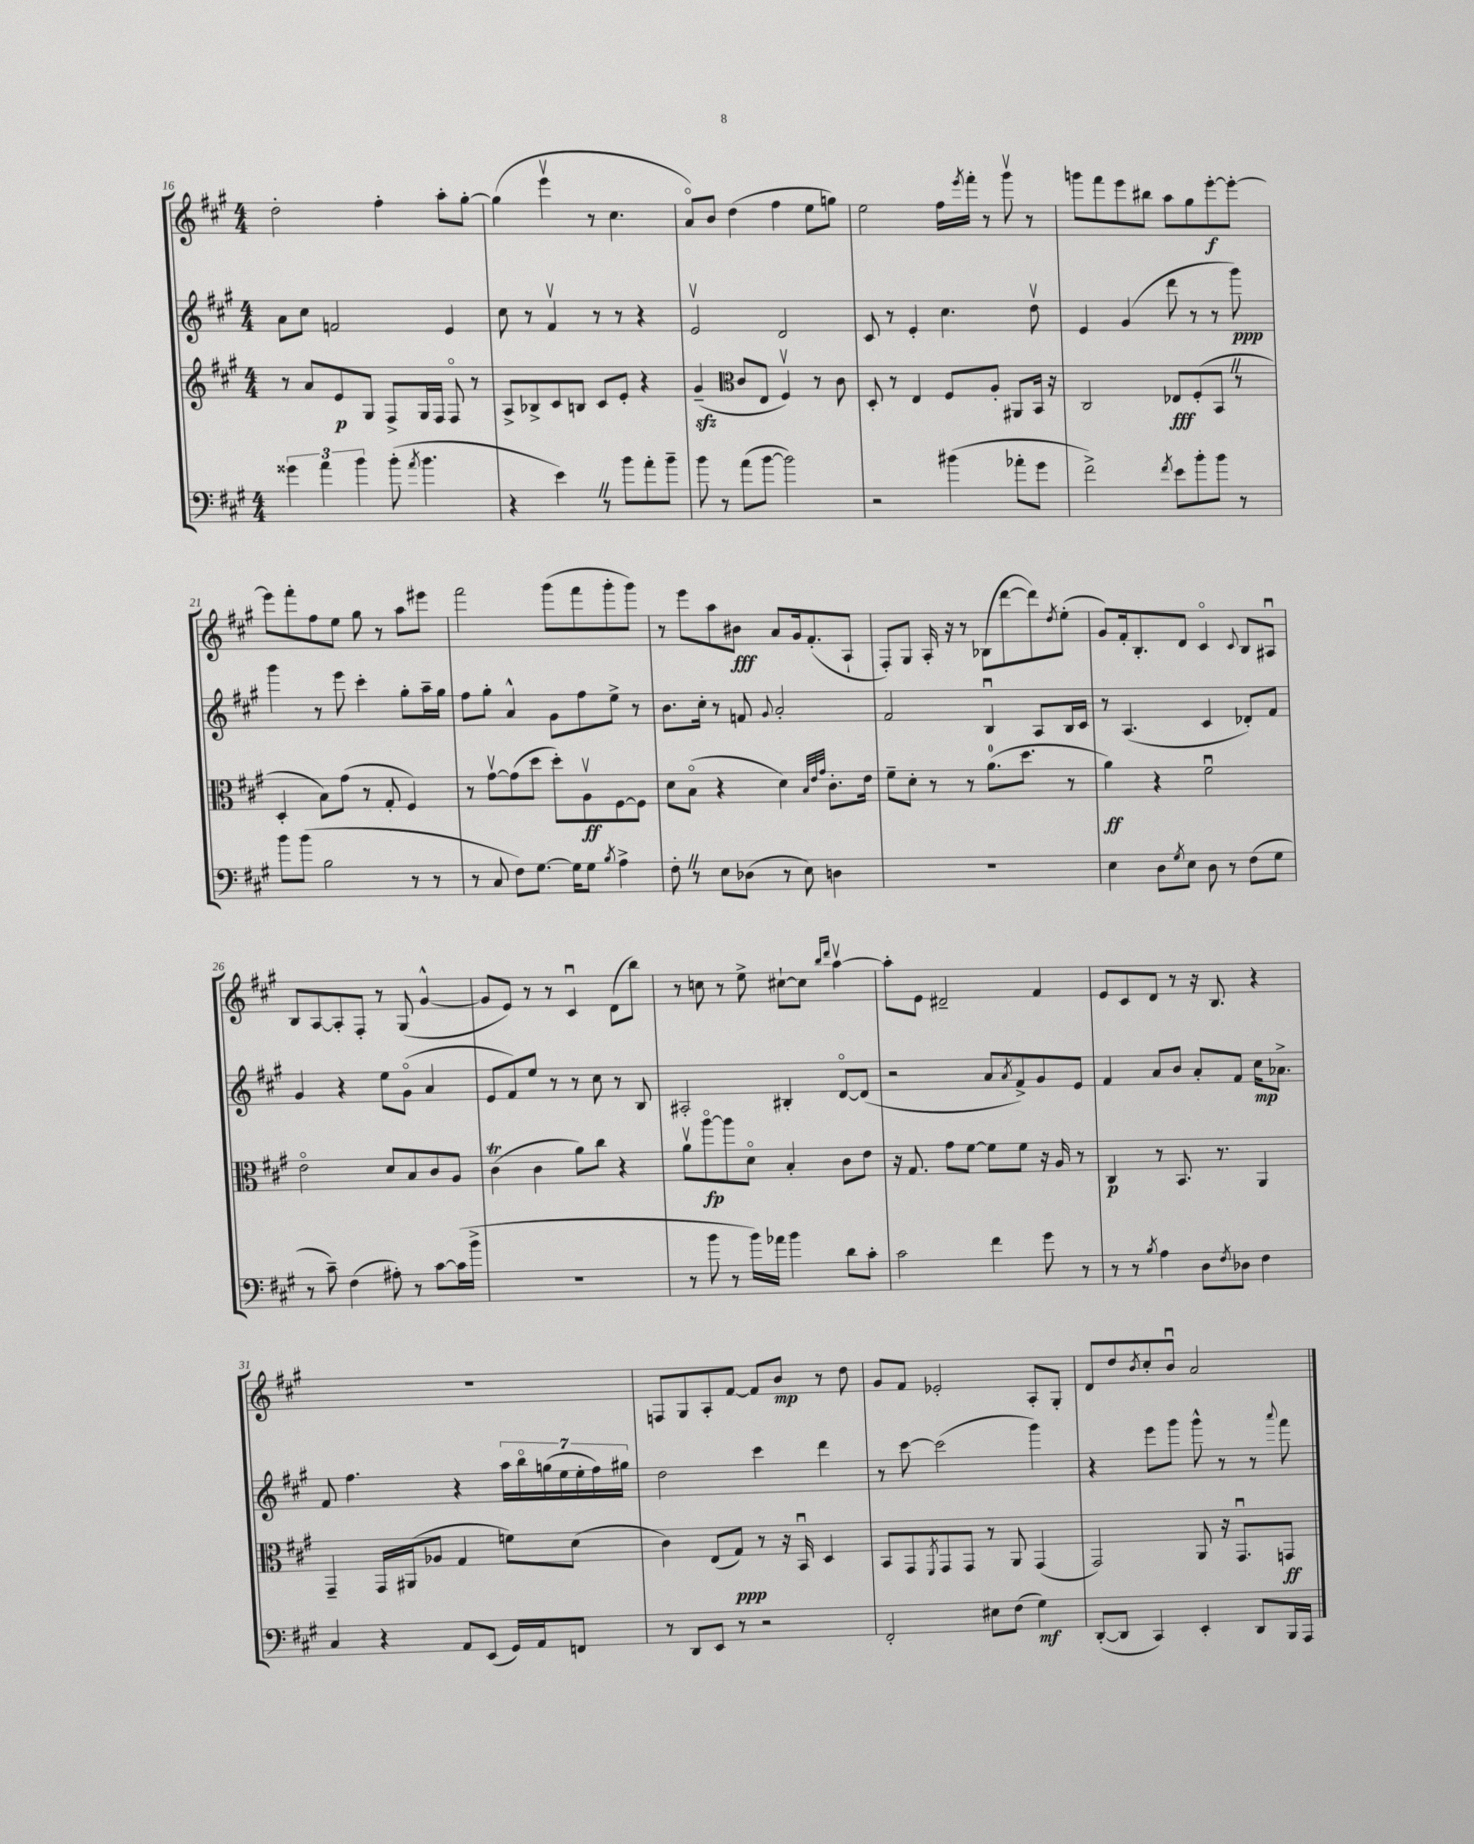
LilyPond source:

<<
\new StaffGroup <<
\new Staff = "s0" {
    \clef treble \key a \major \numericTimeSignature \time 4/4
    d''2-. fis''4-. a''8-. gis''8~-. |
    gis''4( e'''4\upbow r8 cis''4. |
    a'8\flageolet) b'8 d''4( fis''4 e''8 g''8) |
    e''2 fis''16 \acciaccatura { e'''8 } fis'''16-. r8 gis'''8\upbow r8 |
    g'''8 fis'''8 e'''8 bis''8 a''8 gis''8 e'''8~-.\f e'''8~-. |
    e'''8 fis'''8-. fis''8 e''8 gis''8 r8 a''8 eis'''8 |
    fis'''2 gis'''8( fis'''8 gis'''8-. gis'''8) |
    r8 e'''8 a''8 bis'8\fff a'8 gis'16 fis'8.-.( a8-! |
    fis8-.) gis8 a16-. r16 r8 bes8( d'''8~ d'''8) \acciaccatura { d''8 } e''8-.( |
    gis'8) fis'16-. b8.-. d'8 cis'4\flageolet \appoggiatura { cis'8 } b8 ais8\downbow |
    b8 a8~ a8-. fis8-. r8 gis8( gis'4~-^ |
    gis'8 e'8) r8 r8 cis'4\downbow d'8( b''8) |
    r8 c''8 r8 e''8-> cis''8~-! cis''8 \grace { b''16 d'''16 } a''4~\upbow |
    a''8-. e'8 dis'2-- fis'4 |
    e'8 cis'8 d'8 r8 r16 b8. r4 |
    R1 |
    f8 gis8 a8-. fis'8~ fis'8 b'8\mp r8 d''8 |
    gis'8 fis'8 ees'2-. a8-. gis8-. |
    d'8 d''8 \acciaccatura { b'8 } cis''8-. b'8\downbow a'2 \bar "|." |
}
\new Staff = "s1" {
    \clef treble \key a \major \numericTimeSignature \time 4/4
    a'8 cis''8 f'2 e'4 |
    cis''8 r8 fis'4\upbow r8 r8 r4 |
    e'2\upbow d'2 |
    cis'8 r8 e'4-. cis''4. d''8\upbow |
    e'4 gis'4( d'''8 r8 r8 gis'''8\ppp) |
    gis'''4 r8 e'''8 cis'''4-. gis''8-. a''16-- gis''16 |
    fis''8 gis''8-. a'4-^ gis'8 fis''8 e''8-> r8 |
    b'8. cis''16-. r8 f'8 \appoggiatura { gis'8 } a'2-. |
    fis'2 b4\downbow a8 b16 cis'16 |
    r8 a4.( cis'4 des'8-.) fis'8 |
    gis'4 r4 e''8 gis'8\flageolet( a'4 |
    e'8 fis'8) e''8 r8 r8 cis''8 r8 b8 |
    ais2-. bis4-. d'8~\flageolet d'8( |
    r2 a'8 \acciaccatura { a'8 } fis'8->) gis'8 e'8 |
    fis'4 a'8 b'8 a'8-. fis'8 cis''16\mp aes'8.-> |
    fis'8 fis''4. r4 \tuplet 7/4 { a''16 b''16\flageolet g''16( e''16 e''16-. fis''16) gis''16 } |
    d''2 cis'''4 d'''4 |
    r8 cis'''8~ cis'''2( gis'''4) |
    r4 e'''8 gis'''8 gis'''8-^ r8 r8 \appoggiatura { a'''8 } fis'''8 \bar "|." |
}
\new Staff = "s2" {
    \clef treble \key a \major \numericTimeSignature \time 4/4
    r8 a'8 e'8\p gis8 fis8-> gis16 fis16 fis8\flageolet r8 |
    a8-> bes8-> cis'8 b8 cis'8 e'8-. r4 |
    gis'4--\sfz( \clef alto cis'8 e8 fis4\upbow) r8 cis'8 |
    d8-. r8 e4 fis8 a8-. ais,8 b,16 r16 |
    cis2 ees8\fff fis8-.( b,8 \once \override BreathingSign.text = \markup { \musicglyph "scripts.caesura.straight" } \breathe r8 |
    d4-. b8) gis'8( r8 gis8-. fis4) |
    r8 gis'8~\upbow gis'8( d''8 d''8-.) a8\upbow\ff fis8~ fis8 |
    d'8 b8\flageolet( r4 d'4) \grace { b32 e'32 gis'32 } cis'8.-. e'16 |
    fis'8-- d'8-. r8 r8 a'8.-0( d''8. r8 |
    a'4\ff) r4 fis'2\downbow |
    e'2\flageolet d'8 b8 cis'8 a8 |
    cis'4\trill( cis'4 a'8) cis''8 r4 |
    a'8\upbow a''8~\flageolet\fp a''8 d'8\flageolet b4-. cis'8 e'8 |
    r16 gis8. gis'8 fis'8~ fis'8 fis'8 r16 a16 r8 |
    cis4\p r8 b,8. r8. a,4 |
    gis,4-- gis,16 ais,16( aes8 gis4 f'8) d'8( |
    cis'4) e8( gis8\ppp) r8 r16 b,16\downbow d4 |
    b,8 gis,8 \acciaccatura { fis,8 } gis,8 gis,8 r8 a,8 gis,4( |
    gis,2) a,8 r16 gis,8.\downbow g,8\ff \bar "|." |
}
\new Staff = "s3" {
    \clef bass \key a \major \numericTimeSignature \time 4/4
    \tuplet 3/2 { gisis'4 a'4 b'4 } b'8-.( \acciaccatura { a'8 } b'4. |
    r4 e'4) \once \override BreathingSign.text = \markup { \musicglyph "scripts.caesura.straight" } \breathe r8 b'8 a'8-. b'8-- |
    b'8 r8 a'8( b'8~ b'2) |
    r2 bis'4( aes'8-. gis'8 |
    fis'2->) \acciaccatura { fis'8 } e'8 b'8-. b'8 r8 |
    b'8 b'8( b2 r8 r8 |
    r8 cis8 fis8) gis8.~ gis16 gis8 \acciaccatura { b8 } a4-> |
    fis8-. \once \override BreathingSign.text = \markup { \musicglyph "scripts.caesura.straight" } \breathe r8 e8 des8( r8 e8) d4 |
    R1 |
    e4 d8 \acciaccatura { gis8 } e8 d8 r8 fis8( gis8 |
    r8 cis'8--) fis4( ais8-.) r8 cis'8~ cis'16( b'16-> |
    R1 |
    r8 b'8 r8 b'16) aes'16 b'4 d'8 cis'8-. |
    cis'2 fis'4 gis'8 r8 |
    r8 r8 \acciaccatura { b8 } a4 d8 \acciaccatura { fis8 } des8 fis4 |
    cis4 r4 a,8 e,8( gis,16) a,16 f,8 |
    r8 d,8 e,8 r8 r2 |
    fis,2-. eis8 fis8( gis4\mf) |
    d,8~-.( d,8 cis,4) e,4-. d,8 b,,16 a,,16 \bar "|." |
}
>>
>>
\layout { \context { \Score currentBarNumber = #16 } }
